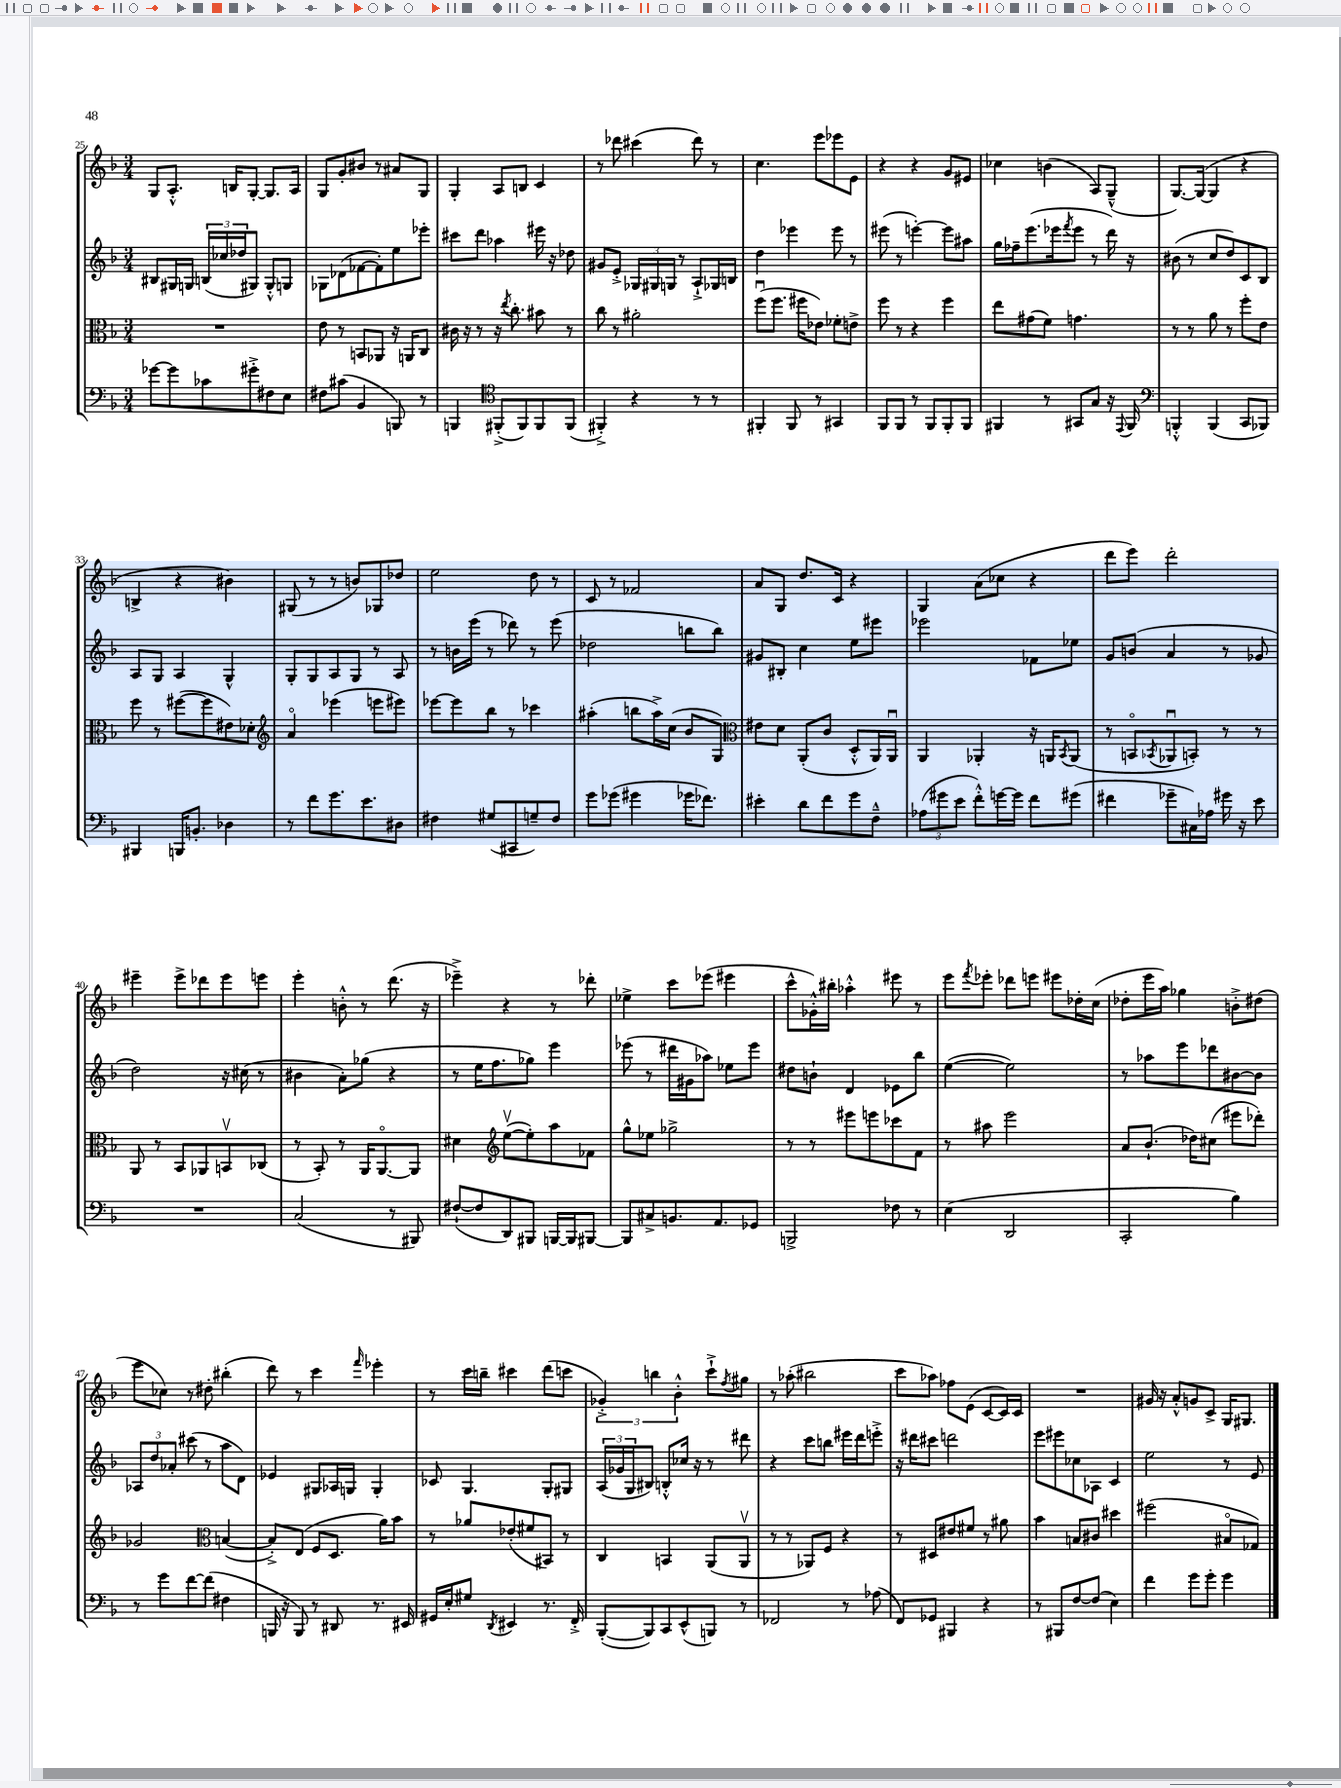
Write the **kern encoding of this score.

**kern	**kern	**kern	**kern
*staff4	*staff3	*staff2	*staff1
*clefF4	*clefC3	*clefG2	*clefG2
*k[b-]	*k[b-]	*k[b-]	*k[b-]
*M3/4	*M3/4	*M3/4	*M3/4
[8g-	2.r	8B#	8G
8g-]	.	16G#	8.A'^^
.	.	16G	.
8c-	.	(24B	.
.	.	24cc-	.
.	.	.	16B
.	.	24dd-	.
8g#'^	.	8G#)	[8G'
8F#	.	8G#'^^	8.G]
8E	.	8G	.
.	.	.	16A
=	=	=	=
8F#	8e	8G-	8G
(8c#	8r	(8d-	8g'
4BB-	8BB	[8f-	8b#
.	8AA-	8f-'])	8r
8BBB)	16r	8ee	8a#
.	16AA	.	.
8r	8C	8eee-'	8G
=	=	=	=
4BBB	16c#	8ccc#	4G'
.	16r	.	.
.	8r	8ddd	.
*clefC4	*	*	*
(8FF#'^	16r	4aa-	8A
.	8qee	.	.
.	8.cc'	.	.
8FF#)	.	.	8B
8FF#	8b#	16eee#	4c
.	.	16r	.
(8FF#	8r	8dd-	.
=	=	=	=
4FF#'^)	8cc	8g#	8r
.	8r	8e'^	8ddd-
4r	2a#'	24G-	(4ccc#
.	.	24G#	.
.	.	24G	.
.	.	8r	.
8r	.	8A`^	8ddd-)
8r	.	16G-	8r
.	.	16B	.
=	=	=	=
4FF#'	(8ffu	4dd	4.cc
.	8.ff	.	.
8FF#	.	4eee-	.
.	16ff#	.	.
8r	8e-)	.	8eee
4GG#	8f-'	8eee-	8eee-
.	8e^	8r	8e
=	=	=	=
8FF	8ff	(8eee#	4r
8FF	8r	8r	.
8r	4r	[4eee')	4r
8FF	.	.	.
8FF'	4ff	8eee]	8g
8FF	.	8aa#	8e#
=	=	=	=
4FF#	8ee	16gg	4cc-
.	.	16ff-~	.
.	(8g#	(8.eee	.
8r	8f)	.	(4b
.	.	16eee-	.
.	.	8qfff	.
8GG#	4.g	8eee-	.
8G	.	8r	8A)
16r	.	16ddd)	(8G~^^
8qqEE	.	.	.
16FF#	.	16r	.
=	=	=	=
*clefF4	*	*	*
4BBB'^^	8r	(8b#	[8.G)
.	8r	8r	.
.	.	.	(16G_
(4BBB	8a	8cc	4G]
.	8r	8dd)	.
8CC	8ff'	8c	4r
8BBB-)	8e	8B-	.
=	=	=	=
4BBB#	8ff	8A	4B^
.	8r	8G	.
16BBB	([8ff#	4A	4r
8.BB'	.	.	.
.	8ff#]	.	.
4D-	8e#)	4G^^	4b#)
.	8d-'	.	.
=	=	=	=
*	*clefG2	*	*
8r	4ao	8G'	(8G#
8f	.	8G	8r
8.g	(4eee-	8A	8r
.	.	8G	8b)
8.e	.	.	.
.	8eee	8r	8G-
8D#	8eee#)	8A	8dd-
=	=	=	=
4F#	[8eee-	8r	2ee
.	8eee-]	16b	.
.	.	(16eee	.
(8G#	8bb-	8r	.
8CC#	8r	8ddd-)	.
8G~)	4ccc-	8r	8dd
8F#	.	(8eee	8r
=	=	=	=
8g	(4aa#'	2dd-	8c
(8g-	.	.	8r
4g#	8bb	.	2f-
.	16aa#^)	.	.
.	(16cc	.	.
16g-	8b-	8bb	.
8.f-)	.	.	.
.	8G)	8bb)	.
=	=	=	=
*	*clefC3	*	*
4e#'	8e#	8g#	8a
.	8d	8B#'	8G
8d	(8AA'	4cc	8.dd
8f	8c	.	.
.	.	.	16c
8g	8D'^^	8ee	4r
8F~^^	16AA)	8eee#	.
.	16AAu	.	.
=	=	=	=
(12A-	4AA	2eee-	4G
12g#	.	.	.
12e	.	.	.
8f'^^)	4AA-'	.	(8a
[16g	.	.	8cc-
16g]	.	.	.
8f	16r	8f-	4r
.	16AA	.	.
.	8qBB-	.	.
(8g#	(8AA	8ee-	.
=	=	=	=
4f#	8r	8g	8ddd
.	8BBo	(8b	8eee)
.	8qBB-	.	.
8g-~	8AA-u	4a	2ddd'
16C#)	8BB')	.	.
16A-	.	.	.
16g#	8r	8r	.
16r	.	.	.
8e	8r	8g-	.
=	=	=	=
2.r	8AA	2dd)	4eee#~
.	8r	.	.
.	8BB-	.	8eee#^
.	8AA-	.	8ddd-
.	8BBv	16r	8eee#
.	.	(16cc#	.
.	(8C-	8r	8eee
=	=	=	=
(2C	8r	4b#	4eee'
.	8BB-')	.	.
.	8r	8a')	8b'^^
.	16AA	(8gg-	8r
.	[8.AAo	.	.
8r	.	4r	(8.ddd
8BBB#)	8AA]	.	.
.	.	.	16r
=	=	=	=
([8F#`	4d#	8r	4eee-~^)
8F#]	.	16ee	.
.	.	8.ff	.
*	*clefG2	*	*
8DD)	([8eev	.	4r
8BBB#	8ee'])	8gg-)	.
[16BBB	8aa	4eee	8r
16BBB]	.	.	.
[8BBB#	8f-	.	8ddd-'
=	=	=	=
8BBB#]	8gg^^	(8eee-	4ee-^
8C#^	8ee-	8r	.
8.BB	2gg-^	16ddd#	8ccc
.	.	16g#	.
.	.	8aa-)	(8eee-
8.AA	.	.	.
.	.	8ee-	4eee#
8GG-	.	8eee-	.
=	=	=	=
2BBB^	8r	8dd#	8ccc^^
.	8r	8b`	16g-'^^)
.	.	.	16bb#'
.	8eee#	4d	4aa-'^^
.	8eee	.	.
8F-	8ccc-	8e-	8eee#
8r	8f	8bb-	8r
=	=	=	=
(4E	8r	([4ee	8eee
.	.	.	8qfff
.	8aa#	.	8eee-'
2DD	2eee	2ee])	8ddd-
.	.	.	8eee
.	.	.	8eee#
.	.	.	16dd-'
.	.	.	(16cc
=	=	=	=
2CC'	8a	8r	8dd-'
.	(8.b-`	8aa-	16eee
.	.	.	16aa)
.	.	8eee	4gg-
.	16dd-)	.	.
.	(8cc#	8ddd-	.
4B-)	8eee#	[8b#	8b'^
.	8ddd-')	8b#]	(8dd#
=	=	=	=
8r	2g-	12A-	8eee
.	.	12dd	.
8g	.	.	8cc-)
.	.	12a-'	.
[8f	.	(8ccc#	8r
(8f]	.	8r	8dd#'
*	*clefC3	*	*
4F#	([4B	8aa	(4bb#'
.	.	8d)	.
=	=	=	=
16BBB	8B'^])	4e-	8ddd)
16r	.	.	.
8BBB)	(8E	.	8r
8r	8F	8G#	4ccc
8DD#	8.D	16A-	.
.	.	16G	.
.	.	.	16qqfff
8.r	.	4G'	4eee-'
.	16a)	.	.
.	8b-	.	.
16EE#	.	.	.
=	=	=	=
16GG#	8r	8c-	8r
16E'	.	.	.
8G#	8a-	4.G	16ccc
.	.	.	16bb~
8qDD	.	.	.
4EE#	(8e-'	.	4ccc#
.	8f#	.	.
8.r	8BB#)	8G'	(8ddd
.	8r	8G#	8ccc
16FF'^	.	.	.
=	=	=	=
([8BBB-'	4C	(24A	6g-'^)
.	.	24g-	.
.	.	24G	.
8BBB-])	.	8B#)	.
.	.	.	6bb
8CC	4BB	8B'^^	.
.	.	.	6b-'^^
(8EE^^	.	16cc-	.
.	.	16r	.
8BBB)	(8AA	8r	8ccc`^
.	.	.	8qff
8r	8AAv	8ddd#	8gg#
=	=	=	=
2FF-	8r	4r	8r
.	8r	.	(8aa-'
.	8AA-)	8ccc	2bb#
.	8F	8bb	.
8r	4r	16eee#	.
.	.	16ddd	.
(8A-	.	8eee'^	.
=	=	=	=
8FF)	8r	16r	8ccc
.	.	16ddd#	.
8GG-	8D#	8ccc#	8aa-)
4BBB#	8e#	2ddd	8ff-
.	8f#	.	(8e
4r	8r	.	[8c
.	8a#	.	16c])
.	.	.	16c
=	=	=	=
8r	4b-	8eee	2.r
8BBB#	.	8eee#	.
[8F	8B	8cc-	.
(8F]	8c#	8A-	.
4E)	4dd#	4c	.
=	=	=	=
4f	(2ff#	2ee	16g#
.	.	.	16r
.	.	.	8a'^^
8g	.	.	8g
8g'	.	.	8c^
4g	8B#o	8r	16G
.	.	.	8.G#
.	8G-)	8e	.
==	==	==	==
*-	*-	*-	*-
